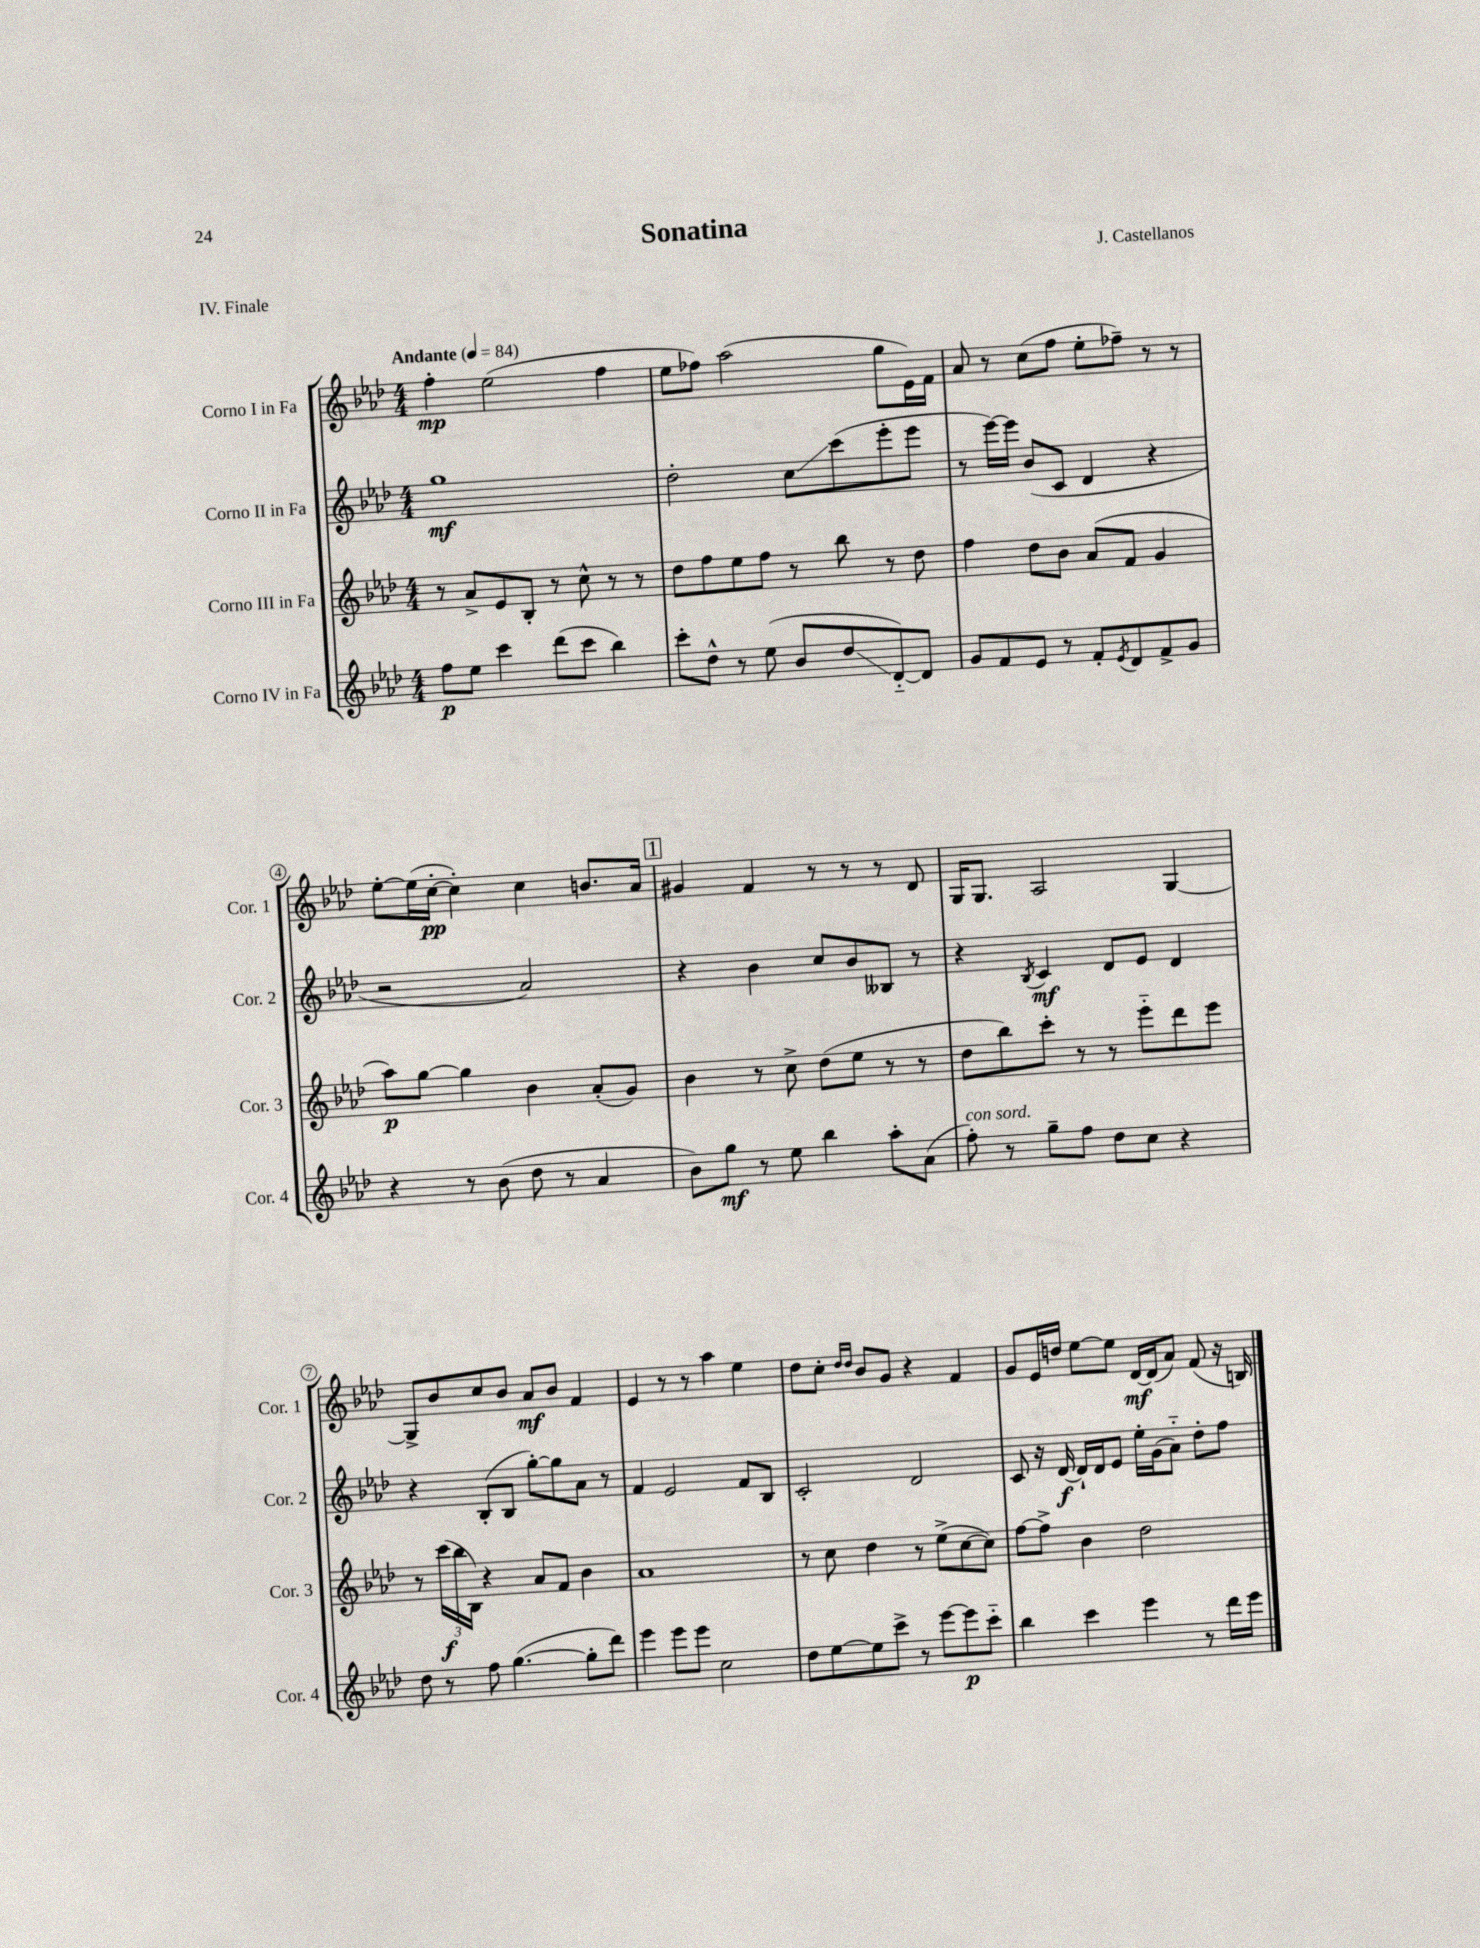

**kern	**kern	**kern	**kern
*staff4	*staff3	*staff2	*staff1
*clefG2	*clefG2	*clefG2	*clefG2
*k[b-e-a-d-]	*k[b-e-a-d-]	*k[b-e-a-d-]	*k[b-e-a-d-]
*M4/4	*M4/4	*M4/4	*M4/4
*MM84	*MM84	*MM84	*MM84
8ff\L	8r	1gg	4ff'\
8ee-\J	8a-^/L	.	.
4ccc\	8e-/	.	(2ee-\
.	8B-'/J	.	.
(8ddd-\L	8r	.	.
8ccc\J	8cc^^\	.	.
4bb-\)	8r	.	4ff\
.	8r	.	.
=	=	=	=
8ccc'\L	8dd-\L	2dd-'\	8ee-\L
8dd-^^\J	8ff\	.	8ff-\J)
8r	8ee-\	.	(2aa-\
(8ee-\	8ff\J	.	.
8b-/L	8r	8cc\L	.
8dd-/	8bb-\	(8ccc\	.
[8d-'~/)	8r	8eee-'\	8gg\L
8d-/]J	8dd-\	8eee-\J	16e-\L)
.	.	.	16f\JJ
=	=	=	=
8g/L	4ff\	8r	8a-/
8f/	.	[16eee-\LL)	8r
.	.	16eee-\]JJ	.
8e-/J	8dd-\L	(8b-/L	(8cc\L
8r	8b-\J	8c/J	8ff\J
8f'/L	(8a-/L	4d-/	8ee-'\L
8qe-/	.	.	.
8d-/	8f/J	.	8ff-~\J)
8f^/	4g/	4r	8r
8g/J	.	.	8r
=	=	=	=
4r	8aa-\L)	2r	[8ee-'\L
.	[8gg\J	.	(16ee-\]L
.	.	.	[16cc'\JJ
8r	4gg\]	.	4cc'\])
(8b-\	.	.	.
8dd-\	4b-\	2a-/)	4cc\
8r	.	.	.
4a-/	(8a-'/L	.	8.b/L
.	8g/J)	.	.
.	.	.	16a-/Jk
=	=	=	=
8b-\L)	4b-\	4r	4g#/
8gg\J	.	.	.
8r	8r	4b-\	4f/
8ee-\	8cc^\	.	.
4bb-\	(8dd-\L	8cc/L	8r
.	8ee-\J	8b-/	8r
8aa-'\L	8r	8B--/J	8r
(8a-\J	8r	8r	8d-/
=	=	=	=
8ff'\)	8dd-\L	4r	16G/LK
.	.	.	8.G/J
8r	8bb-\)	.	.
.	.	8qB-/	.
8gg~\L	8ccc'\J	4c/	2A-/
8ff\J	8r	.	.
8dd-\L	8r	8d-/L	.
8cc\J	8eee-'~\L	8e-/J	.
4r	8ddd-\	4d-/	[4G/
.	8eee-\J	.	.
=	=	=	=
8dd-\	8r	4r	8G^/]L
8r	(24ccc\LL	.	8b-/
.	24bb-\	.	.
.	24B-\JJ)	.	.
8ff\	4r	(8B-'/L	8cc/
([4.gg\	.	8B-/J	8b-/J
.	8a-/L	[8gg'\L)	8a-/L
.	8f/J	8gg\]	8b-/J
8gg'\]L	4b-\	8a-\J	4f/
8ddd-\J)	.	8r	.
=	=	=	=
4eee-\	1a-	4f/	4e-/
8eee-\L	.	2e-/	8r
8eee-\J	.	.	8r
2cc\	.	.	4aa-\
.	.	8f/L	4ee-\
.	.	8B-/J	.
=	=	=	=
8dd-\L	8r	2c'/	8dd-\L
[8ee-\	8cc\	.	8cc'\J
.	.	.	16qqdd-/LL
.	.	.	16qqdd-/JJ
8ee-\]	4dd-\	.	8b-/L
8ccc^\J	.	.	8g/J
8r	8r	2d-/	4r
[8eee-\L	(8ee-^\L	.	.
8eee-\]	[8cc\	.	4f/
8ccc'~\J	8cc\]J)	.	.
=	=	=	=
4bb-\	[8ff\L	8c/	8g/L
.	8ff^\]J	16r	16e-/L
.	.	[16d-/	16dd/JJ
4ccc\	4b-\	16d-`/]LL	[8ee-\L
.	.	16d-/J	.
.	.	8e-/J	8ee-\]J
4eee-\	2dd-\	16ee-'\LL	[16d-/LL
.	.	(16g\J	(16d-/]J
.	.	8a-'~\J)	8a-/J)
8r	.	8dd-'\L	(8f/
16ddd-\LL	.	8ff\J	16r
16eee-\JJ	.	.	16B/)
==	==	==	==
*-	*-	*-	*-
